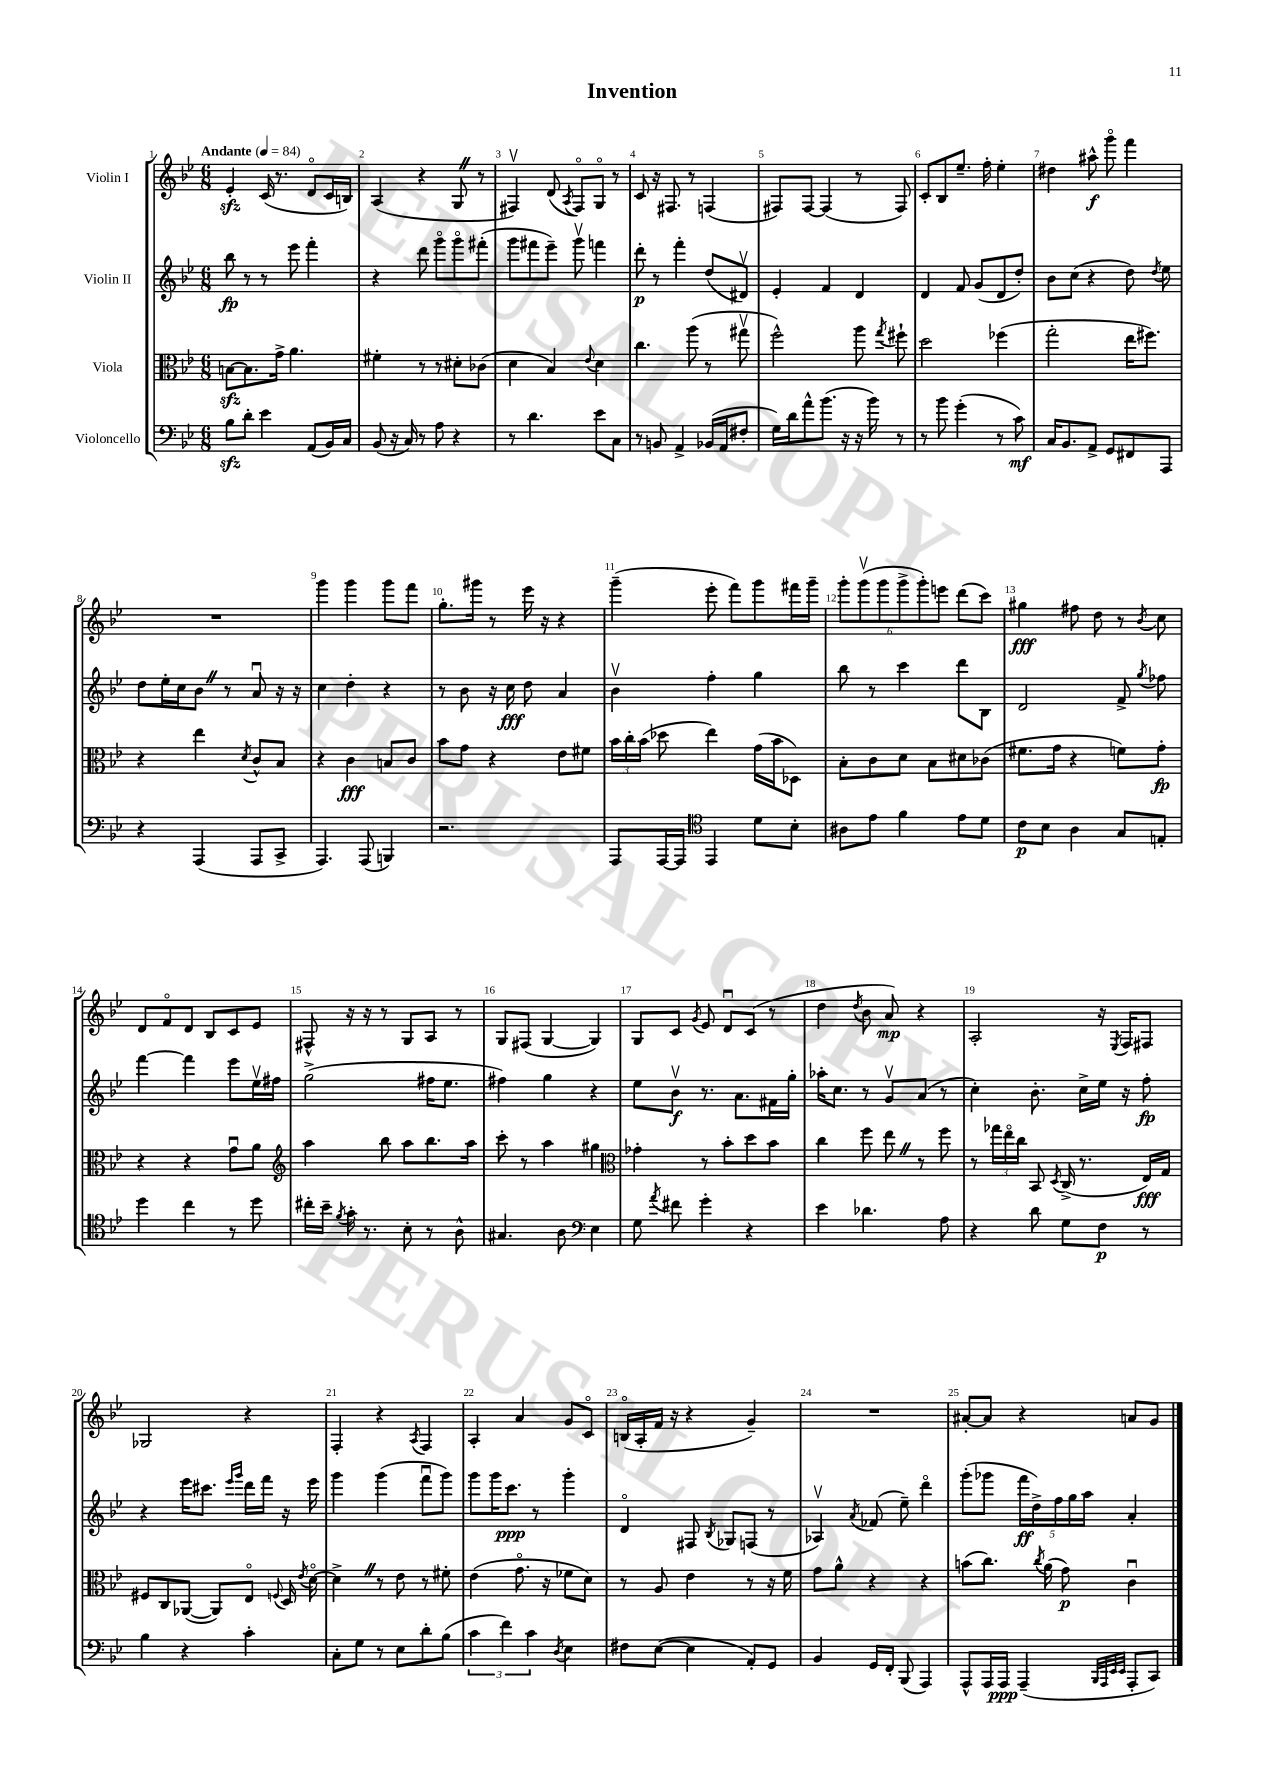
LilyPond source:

\header { title = "Invention" }
<<
\new StaffGroup <<
\new Staff = "s0" \with { instrumentName = "Violin I" } {
    \clef treble \key bes \major \numericTimeSignature \time 6/8 \tempo "Andante" 4 = 84
    \autoBeamOff ees'4-.\sfz c'16( r8. d'8[\flageolet c'16 b16]) |
    a4( r4 g8 \once \override BreathingSign.text = \markup { \musicglyph "scripts.caesura.straight" } \breathe r8 |
    fis4\upbow) d'8( \acciaccatura { a8 } fis8[\flageolet) g8]\flageolet r8 |
    c'8 r16 fis8. r8 f4( |
    fis8[) fis8]~ fis4( r8 fis8) |
    c'8[-. bes8 ees''8.]-- f''16-. ees''4-. |
    dis''4 ais''8-^\f g'''8\flageolet f'''4 |
    R2. |
    g'''4 g'''4 g'''8[ f'''8] |
    g''8.[-. gis'''16] r8 ees'''16 r16 r4 |
    g'''4--( ees'''8-. f'''8[) g'''8 fis'''16 g'''16]-- |
    \tuplet 6/4 { g'''8[-. g'''8\upbow( g'''8 g'''8-> g'''8-.) e'''8] } d'''8[( c'''8]) |
    gis''4\fff fis''8 d''8 r8 \acciaccatura { bes'8 } c''8 |
    d'8[ f'8\flageolet d'8] bes8[ c'8 ees'8] |
    fis8-^ r16 r16 r8 g8[ a8] r8 |
    g8[ fis8]( g4~ g4) |
    g8[ c'8] \acciaccatura { g'8 } ees'8 d'8[\downbow c'8]( r8 |
    d''4 \acciaccatura { d''8 } bes'8 a'8\mp) r4 |
    a2-. r16 \acciaccatura { ees8 } f16[ fis8] |
    ges2 r4 |
    f4-. r4 \acciaccatura { a8 } f4 |
    a4-. a'4 g'8[ c'8]\flageolet |
    b16[\flageolet( a16-. f'16] r16 r4 g'4--) |
    R2. |
    ais'8[~-. ais'8] r4 a'8[ g'8] \bar "|." |
}
\new Staff = "s1" \with { instrumentName = "Violin II" } {
    \clef treble \key bes \major \numericTimeSignature \time 6/8
    \autoBeamOff bes''8\fp r8 r8 ees'''8 f'''4-. |
    r4 d'''8 g'''8[\flageolet g'''8\flageolet fis'''8]-.( |
    g'''8[ fis'''8 ees'''8]--) g'''8\upbow f'''4 |
    d'''8-.\p r8 f'''4-. d''8[( dis'8]\upbow) |
    ees'4-. f'4 d'4 |
    d'4 f'8 g'8[( d'8 d''8]-.) |
    bes'8[ c''8]( r4 d''8) \acciaccatura { d''8 } ees''8 |
    d''8[ ees''16-. c''16 bes'8] \once \override BreathingSign.text = \markup { \musicglyph "scripts.caesura.straight" } \breathe r8 a'8\downbow r16 r16 |
    c''4 d''4-. r4 |
    r8 bes'8 r16 c''16\fff d''8 a'4 |
    bes'4\upbow f''4-. g''4 |
    bes''8 r8 c'''4 d'''8[ bes8] |
    d'2 f'8-> \acciaccatura { g''8 } fes''8 |
    f'''4~ f'''4 ees'''8[ ees''16\upbow fis''16] |
    g''2->( fis''16[ ees''8.] |
    fis''4) g''4 r4 |
    ees''8[ bes'8]\upbow\f r8. a'8.[ fis'16 g''16]-. |
    aes''16[-. c''8.] r8 g'8[\upbow a'8]( r8 |
    c''4-.) bes'8.-. c''16[-> ees''16] r16 f''8-.\fp |
    r4 ees'''16[ cis'''8.] \grace { ees'''16[ g'''16] } d'''16[ f'''16] r16 ees'''16 |
    g'''4 g'''4( f'''8[\downbow g'''8]) |
    g'''8[ g'''16 c'''8.]\ppp r8 g'''4-. |
    d'4\flageolet fis8 \acciaccatura { bes8 } ges8[ f8]( r8 |
    aes4\upbow) \acciaccatura { a'8 } fes'8( ees''8--) d'''4\flageolet |
    g'''8[-.( ges'''8] \tuplet 5/4 { f'''16[\ff d''16->) f''16 g''16 a''16] } a'4-. \bar "|." |
}
\new Staff = "s2" \with { instrumentName = "Viola" } {
    \clef alto \key bes \major \numericTimeSignature \time 6/8
    \autoBeamOff b8[~\sfz b8. g'16]-> a'4. |
    fis'4-. r8 r8 dis'8[-. ces'8]( |
    d'4 bes4) \appoggiatura { ees'8 } d'4 |
    c''4. a''8( r8 gis''8\upbow |
    f''2-^) a''8 \acciaccatura { g''8 } fis''8-! |
    d''2 fes''4( |
    g''2-. ees''16[ fis''8.]) |
    r4 ees''4 \acciaccatura { d'8 } c'8[-^ bes8] |
    r4 c'4\fff b8[ c'8] |
    bes'8[ g'8] r4 ees'8[ fis'8] |
    \tuplet 3/2 { bes'16[ c''16-. bes'16]( } des''8 ees''4) g'16[( bes'16 des8]) |
    bes8[-. c'8 d'8] bes8[ dis'8 ces'8]( |
    fis'8.[ g'16] r4 f'8[) g'8]-.\fp |
    r4 r4 g'8[\downbow a'8] |
    \clef treble a''4 bes''8 a''8[ bes''8. a''16] |
    c'''8-. r8 a''4 gis''4 |
    \clef alto ges'4-. r8 bes'8[-. d''8 bes'8] |
    c''4 f''8 ees''8 \once \override BreathingSign.text = \markup { \musicglyph "scripts.caesura.straight" } \breathe r8 f''8 |
    r8 \tuplet 3/2 { ges''16[ ees''16\flageolet c''16] } bes,8 \acciaccatura { d8 } c16->( r8. ees16[\fff) g16] |
    fis8[ c8 aes,8]~( aes,8[) ees8]\flageolet \appoggiatura { f8 } d16 \acciaccatura { ees'8 } d'16~\flageolet |
    d'4-> \once \override BreathingSign.text = \markup { \musicglyph "scripts.caesura.straight" } \breathe r8 ees'8 r8 fis'8-. |
    ees'4( g'8.\flageolet r16 fes'8[ d'8]) |
    r8 a8 ees'4 r8 r16 f'16 |
    g'8[ a'8]-^ r4 r4 |
    b'8[( c''8.]) \acciaccatura { c''8 } a'16( g'8\p) c'4\downbow \bar "|." |
}
\new Staff = "s3" \with { instrumentName = "Violoncello" } {
    \clef bass \key bes \major \numericTimeSignature \time 6/8
    \autoBeamOff bes8[\sfz d'8]-. ees'4 a,8[( bes,16) c16] |
    bes,8( r16 c16) r8 a8 r4 |
    r8 d'4. ees'8[ c8] |
    r8 b,8 a,4-> bes,16[( a,16 fis8]-. |
    g16[) d'16 a'8-^ bes'8.]( r16 r16 bes'16) r8 |
    r8 bes'8 g'4-.( r8 c'8\mf) |
    c16[ bes,8. a,8]-> g,8[ fis,8 a,,8] |
    r4 a,,4( a,,8[ c,8]-> |
    a,,4.) a,,8( b,,4) |
    r2. |
    a,,8[ a,,16~ a,,16] \clef tenor ees,4 d'8[ bes8]-. |
    ais8[ ees'8] f'4 ees'8[ d'8] |
    c'8[\p bes8] a4 g8[ e8]-. |
    d''4 c''4 r8 d''8 |
    cis''16[-. bes'16]-- \acciaccatura { f'8 } g'16-. r8. bes8-. r8 a8-^ |
    gis4. a8 \clef bass ees4 |
    g8 \acciaccatura { a'8 } fis'8 g'4-. r4 |
    ees'4 des'4. a8 |
    r4 d'8 g8[ f8]\p r8 |
    bes4 r4 c'4-. |
    c8[-. g8] r8 ees8[ d'8-. bes8]( |
    \tuplet 3/2 { c'4 f'4) c'4 } \acciaccatura { d8 } ees4 |
    fis8[ ees8]~( ees4 a,8[-.) g,8] |
    bes,4 g,16[ f,16]-. bes,,8( a,,4) |
    a,,8[-^ a,,16 a,,16]\ppp a,,4--( \grace { bes,,32[ a,,32 ees,32 ees,32] } a,,8[-. c,8]) \bar "|." |
}
>>
>>
\layout { \context { \Score \override BarNumber.break-visibility = ##(#f #t #t) barNumberVisibility = #all-bar-numbers-visible } }
